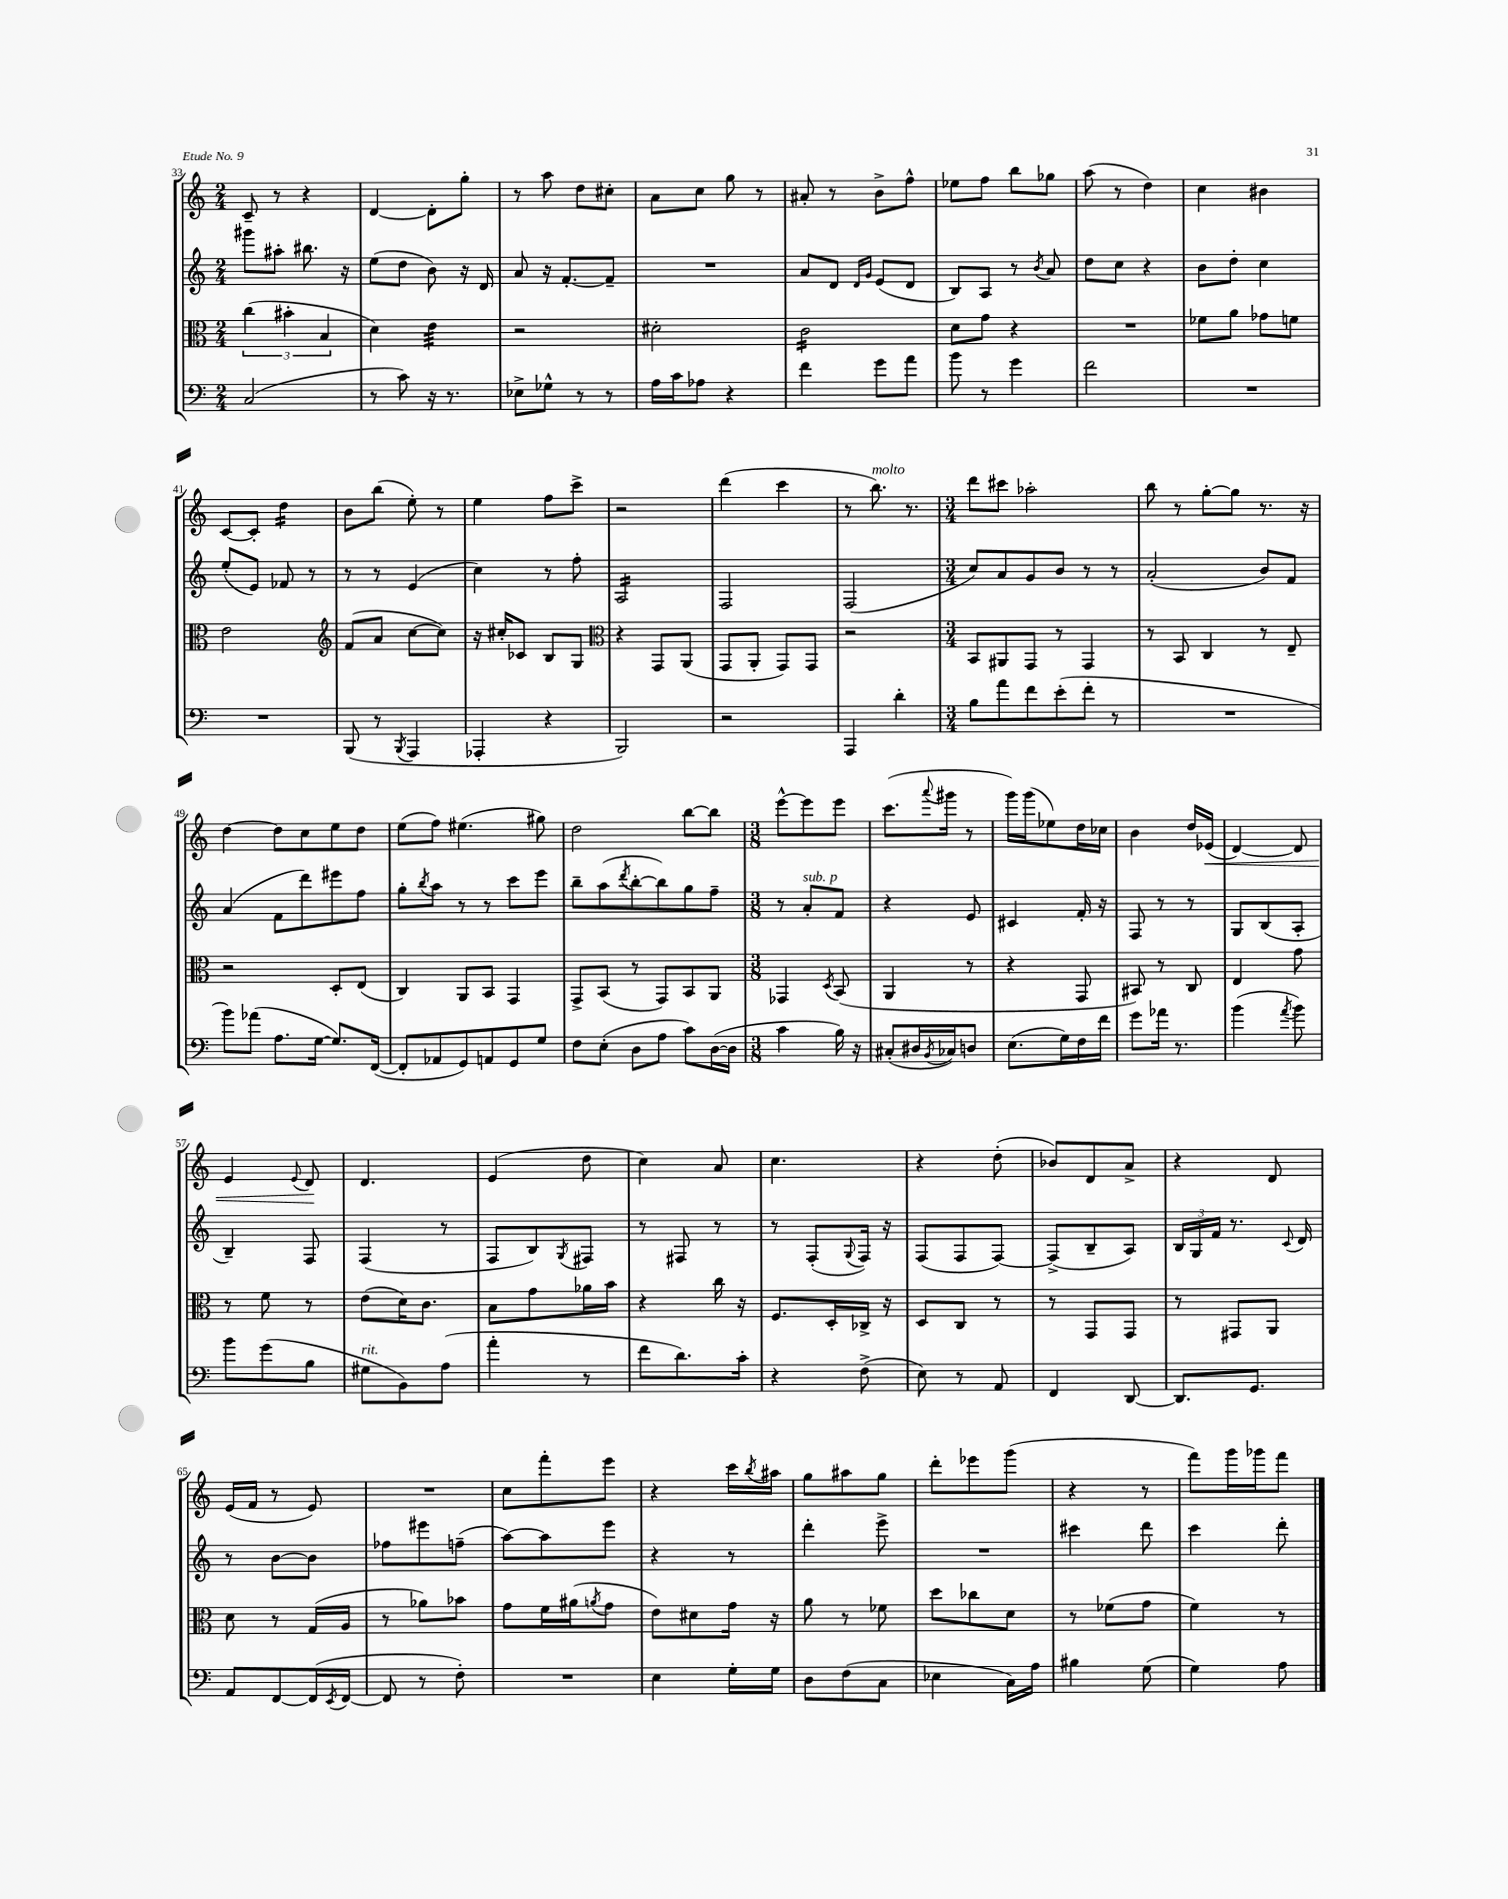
<<
\new StaffGroup <<
\new Staff = "s0" {
    \clef treble \key c \major \numericTimeSignature \time 2/4
    c'8-- r8 r4 |
    d'4~ d'8-. g''8-. |
    r8 a''8 d''8 cis''8-. |
    a'8 c''8 g''8 r8 |
    ais'8-. r8 b'8-> f''8-^ |
    ees''8 f''8 b''8 ges''8 |
    a''8( r8 d''4) |
    c''4 bis'4 |
    c'8~ c'8-. d''4:16 |
    b'8 b''8( e''8-.) r8 |
    e''4 f''8 c'''8-> |
    r2 |
    d'''4( c'''4 |
    r8 b''8.^\markup { \italic "molto" }) r8. |
    \numericTimeSignature \time 3/4 d'''8 cis'''8 aes''2-. |
    b''8 r8 g''8~-. g''8 r8. r16 |
    d''4~ d''8 c''8 e''8 d''8 |
    e''8( f''8) eis''4.( gis''8) |
    d''2 b''8~ b''8 |
    \numericTimeSignature \time 3/8 e'''8~-^ e'''8 e'''8 |
    c'''8.( \appoggiatura { a'''8 } gis'''16 r8 |
    g'''16) g'''16( ees''8) d''16 ces''16 |
    b'4 d''16 ees'16\<( |
    d'4~) d'8 |
    e'4 \appoggiatura { e'8 } d'8\! |
    d'4. |
    e'4( d''8 |
    c''4) a'8 |
    c''4. |
    r4 d''8-.( |
    bes'8) d'8 a'8-> |
    r4 d'8 |
    e'16( f'16 r8 e'8) |
    R4. |
    c''8 f'''8-. e'''8 |
    r4 c'''16 \acciaccatura { b''8 } ais''16 |
    g''8 ais''8 g''8 |
    d'''8-. ees'''8 g'''8( |
    r4 r8 |
    f'''8) g'''16 ges'''16 f'''8 \bar "|." |
}
\new Staff = "s1" {
    \clef treble \key c \major \numericTimeSignature \time 2/4
    gis'''8 ais''8-. bis''8. r16 |
    e''8( d''8 b'8) r16 d'16 |
    a'8 r16 f'8.~-. f'8-- |
    R2 |
    a'8 d'8 \grace { d'16 g'16 } e'8( d'8 |
    b8) a8 r8 \acciaccatura { b'8 } a'8 |
    d''8 c''8 r4 |
    b'8 d''8-. c''4 |
    e''8-.( e'8) fes'8 r8 |
    r8 r8 e'4( |
    c''4) r8 f''8-. |
    a2:16 |
    f2 |
    f2( |
    \numericTimeSignature \time 3/4 c''8) a'8 g'8 b'8 r8 r8 |
    a'2-.( b'8) f'8 |
    a'4( f'8 d'''8) eis'''8 f''8 |
    g''8-. \acciaccatura { b''8 } a''8 r8 r8 c'''8 e'''8 |
    b''8-- a''8( \acciaccatura { d'''8 } b''8~-. b''8) g''8 f''8-- |
    \numericTimeSignature \time 3/8 r8 a'8-.^\markup { \italic "sub. p" } f'8 |
    r4 e'8 |
    cis'4 f'16-. r16 |
    f8 r8 r8 |
    g8 b8( a8-. |
    b4--) f8 |
    f4( r8 |
    f8 b8) \acciaccatura { g8 } fis8 |
    r8 fis8 r8 |
    r8 f8-.( \appoggiatura { g8 } f16) r16 |
    f8( f8 f8~) |
    f8->( b8-- a8) |
    \tuplet 3/2 { b16 g16 f'16 } r8. \appoggiatura { c'8 } d'16 |
    r8 b'8~ b'8 |
    fes''8 eis'''8 f''8--( |
    a''8~) a''8 e'''8 |
    r4 r8 |
    d'''4-. e'''8-> |
    R4. |
    cis'''4 d'''8 |
    c'''4 d'''8-. \bar "|." |
}
\new Staff = "s2" {
    \clef alto \key c \major \numericTimeSignature \time 2/4
    \tuplet 3/2 { c''4( bis'4-. b4 } |
    d'4) e'4:32 |
    r2 |
    dis'2-. |
    c'2:16 |
    d'8 g'8 r4 |
    R2 |
    fes'8 a'8 ges'8 f'8 |
    e'2 |
    \clef treble f'8( a'8 c''8~ c''8) |
    r16 cis''16-. ces'8 b8 g8 |
    \clef alto r4 g,8 a,8( |
    g,8 a,8-. g,8) g,8 |
    r2 |
    \numericTimeSignature \time 3/4 b,8 ais,8 g,8 r8 g,4 |
    r8 b,8 c4 r8 e8-- |
    r2 d8-. e8( |
    c4) a,8 b,8 g,4 |
    g,8-> b,8( r8 g,8) b,8 a,8 |
    \numericTimeSignature \time 3/8 ges,4 \acciaccatura { d8 } b,8( |
    a,4 r8 |
    r4 g,8 |
    bis,8) r8 c8 |
    e4 g'8 |
    r8 f'8 r8 |
    e'8( d'16) c'8. |
    b8 g'8 aes'16 b'16 |
    r4 c''16 r16 |
    f8. d16-. ces16-> r16 |
    d8 c8 r8 |
    r8 g,8 g,8 |
    r8 gis,8 a,8 |
    d'8 r8 g16( a16 |
    r8 aes'8) bes'8 |
    g'8 f'16 ais'16( \acciaccatura { a'8 } g'8 |
    e'8) dis'8 g'16 r16 |
    a'8 r8 fes'8 |
    d''8 ces''8 d'8 |
    r8 fes'8( g'8 |
    f'4) r8 \bar "|." |
}
\new Staff = "s3" {
    \clef bass \key c \major \numericTimeSignature \time 2/4
    c2( |
    r8 c'8) r16 r8. |
    ees8-> ges8-^ r8 r8 |
    a16 c'16 aes8 r4 |
    f'4 g'8 a'8 |
    b'8 r8 g'4 |
    f'2 |
    R2 |
    R2 |
    b,,8( r8 \acciaccatura { b,,8 } a,,4 |
    aes,,4-. r4 |
    b,,2) |
    r2 |
    a,,4 d'4-. |
    \numericTimeSignature \time 3/4 b8 a'8 f'8 e'8-.( f'8-. r8 |
    R2. |
    b'8) aes'8( a8. g16~ g8.) f,16~( |
    f,8-. aes,8 g,8) a,8 g,8 g8 |
    f8 e8-.( d8 a8 c'8) d16~( d16 |
    \numericTimeSignature \time 3/8 c'4 b16) r16 |
    cis8-.( dis16 \acciaccatura { b,8 } ces16) d8 |
    e8.( g16) f16 f'16 |
    g'8 aes'16 r8. |
    b'4( \acciaccatura { a'8 } b'8) |
    b'8 g'8( b8 |
    gis8^\markup { \italic "rit." } b,8) a8( |
    a'4-. r8 |
    f'8 d'8.) c'16-. |
    r4 f8->( |
    e8) r8 a,8 |
    f,4 d,8~ |
    d,8. g,8. |
    a,8 f,8~ f,16( \acciaccatura { e,8 } f,16~ |
    f,8 r8 f8-.) |
    R4. |
    e4 g16-. g16 |
    d8 f8( c8 |
    ees4 c16) a16 |
    bis4 g8( |
    g4) a8 \bar "|." |
}
>>
>>
\layout { \context { \Score currentBarNumber = #33 } }
